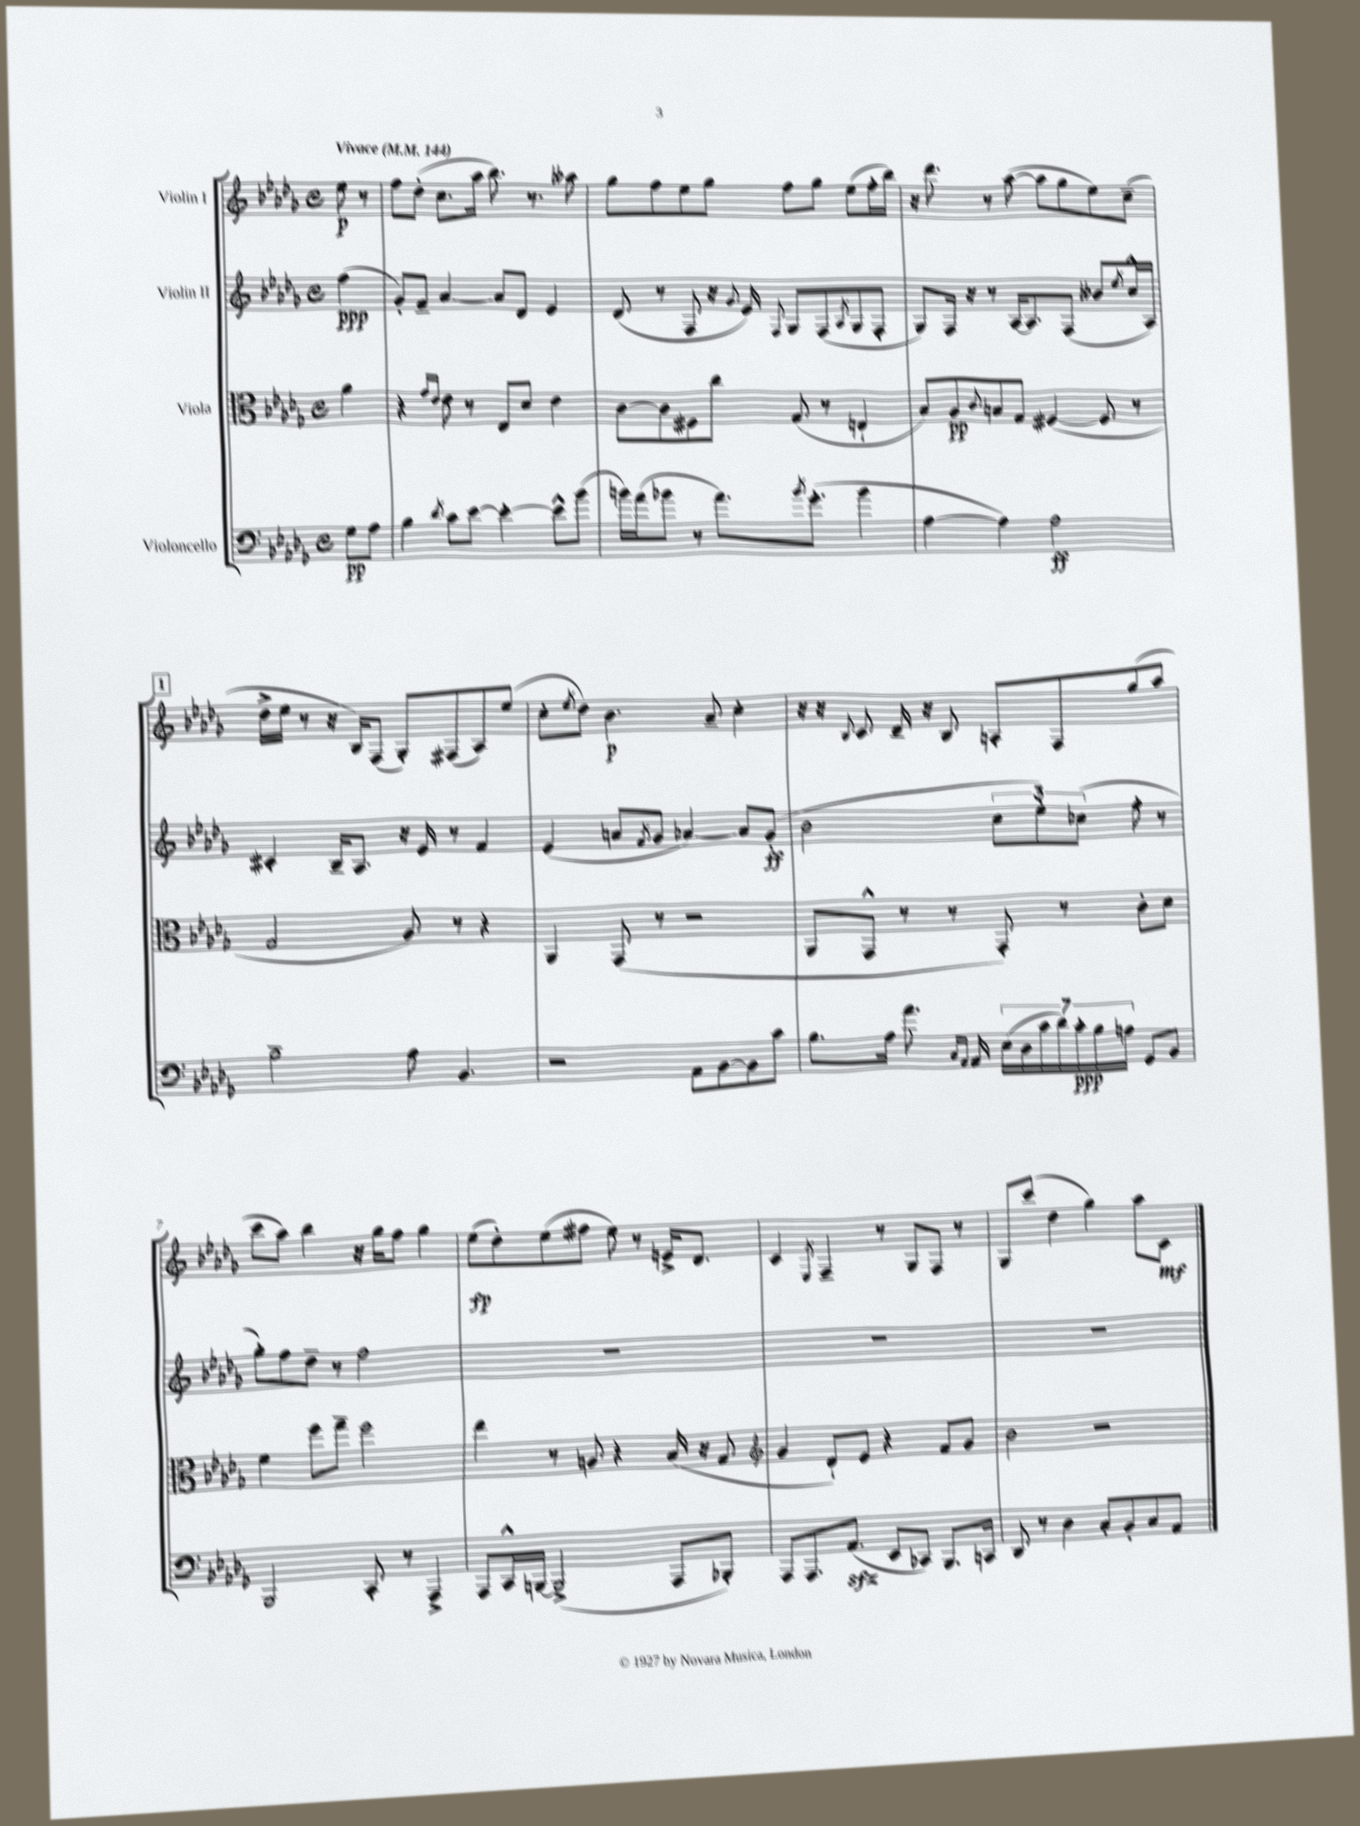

**kern	**dynam	**kern	**dynam	**kern	**dynam	**kern	**dynam
*part4	*part4	*part3	*part3	*part2	*part2	*part1	*part1
*staff4	*staff4	*staff3	*staff3	*staff2	*staff2	*staff1	*staff1
*I"Violoncello	*	*I"Viola	*	*I"Violin II	*	*I"Violin I	*
*clefF4	*	*clefC3	*	*clefG2	*	*clefG2	*
*k[b-e-a-d-g-]	*	*k[b-e-a-d-g-]	*	*k[b-e-a-d-g-]	*	*k[b-e-a-d-g-]	*
*M4/4	*	*M4/4	*	*M4/4	*	*M4/4	*
*met(c)	*	*met(c)	*	*met(c)	*	*met(c)	*
*MM144	*	*MM144	*	*MM144	*	*MM144	*
=	=	=	=	=	=	=	=
!	!	!	!	!	!	!LO:TX:a:B:t=Vivace	!
8G-\L	pp	4a-\	.	(4ff\	ppp	8ee-\	p
8A-\J	.	.	.	.	.	8r	.
=1	=1	=1	=1	=1	=1	=1	=1
4B-\	.	4r	.	8g-'/L)	.	8ff\L	.
.	.	.	.	8f~/J	.	(8dd-'\J	.
.	.	16qqg-/LL	.	.	.	.	.
8qd-/	.	16qqe-/JJ	.	.	.	.	.
8c\L	.	8e-\	.	[4a-/	.	8.cc\L	.
[8e-\J	.	8r	.	.	.	.	.
.	.	.	.	.	.	16aa-\Jk	.
4e-'\_	.	8E-/L	.	8a-/L]	.	8.bb-\)	.
.	.	8d-/J	.	8d-/J	.	.	.
.	.	.	.	.	.	8.r	.
8e-^^\L]	.	4e-\	.	4e-/	.	.	.
(8b-\J	.	.	.	.	.	8aa--X\	.
=2	=2	=2	=2	=2	=2	=2	=2
16bn\LL)	.	[8c\L	.	(8d-/	.	8gg-\L	.
(16a-\J	.	.	.	.	.	.	.
8b-X\J	.	8c\]	.	8r	.	8ff\	.
8r	.	8F#X\	.	8F/	.	8ee-\	.
8.a-\L)	.	8cc\J	.	16r	.	8gg-\J	.
.	.	.	.	8qqg-/	.	.	.
.	.	.	.	16e-/)	.	.	.
.	.	.	.	8qqF/	.	.	.
.	.	(8G-/	.	8G-/L	.	8ff\L	.
8qb-/	.	.	.	.	.	.	.
(8.g-'\J	.	.	.	.	.	.	.
.	.	8r	.	(8F/	.	8gg-\J	.
.	.	.	.	8qA-/	.	.	.
4b-\	.	4En`/	.	8G-/	.	(8ee-\L	.
.	.	.	.	8F'/J	.	16ff'\L	.
.	.	.	.	.	.	16bb-\JJ)	.
=3	=3	=3	=3	=3	=3	=3	=3
[4A-\	.	8B-/L)	.	8G-/L)	.	16r	.
.	.	.	.	.	.	8.ddd-\	.
.	.	8A-/	pp	16F/Jk	.	.	.
.	.	.	.	16r	.	.	.
.	.	8qqc/	.	.	.	.	.
4A-\])	.	8Bn/	.	8r	.	8r	.
.	.	8G-/J	.	[16A-/KL	.	([8aa-\	.
.	.	.	.	8.A-/]	.	.	.
2A-\	ff	([4F#X/	.	.	.	8aa-\L]	.
.	.	.	.	(8F/J	.	8gg-\	.
.	.	8F#/]	.	8b--X/L	.	8ee-\)	.
.	.	.	.	8qee-/	.	.	.
.	.	8r	.	16cc^^/L	.	(8cc~\J	.
.	.	.	.	16A-/JJ)	.	.	.
!!LO:LB:g=z
!!LO:REH:place=s1:t=1
=4	=4	=4	=4	=4	=4	=4	=4
2B-~\	.	2G-/	.	4c#X'/	.	16dd-^\LL	.
.	.	.	.	.	.	16ee-\JJ	.
.	.	.	.	.	.	8r	.
.	.	.	.	16B-~/KL	.	16r	.
.	.	.	.	8.A-/J	.	16B-/KL)	.
.	.	.	.	.	.	(8F/J	.
8A-\	.	8A-/)	.	16r	.	8G-'/L)	.
.	.	.	.	16e-/	.	.	.
4.BB-/	.	8r	.	8r	.	(8F#X/	.
.	.	4r	.	4f/	.	8A-/)	.
.	.	.	.	.	.	(8ee-/J	.
=5	=5	=5	=5	=5	=5	=5	=5
2r	.	4AA-/	.	(4e-/	.	8cc'\L	.
.	.	.	.	.	.	8qee-/	.
.	.	.	.	.	.	8dd-\J)	.
.	.	(8GG-/	.	8an/L	.	4.b-\	p
.	.	.	.	8qf/	.	.	.
.	.	8r	.	8g-/J	.	.	.
8AA-\L	.	2r	.	[4a-X/)	.	.	.
[8BB-\	.	.	.	.	.	8a-~/	.
8BB-\]	.	.	.	8a-/L]	.	4cc'\	.
8c\J	.	.	.	(8g-'/J	ff	.	.
=6	=6	=6	=6	=6	=6	=6	=6
8.B-\L	.	8AA-/L	.	2b-\	.	16r	.
.	.	.	.	.	.	16r	.
.	.	.	.	.	.	8qqB-/	.
.	.	8GG-^^/J	.	.	.	8c/	.
16A-\Jk	.	.	.	.	.	.	.
8.a-\	.	8r	.	.	.	16d-~/	.
.	.	.	.	.	.	16r	.
.	.	8r	.	.	.	8B-/	.
16qqC/LL	.	.	.	.	.	.	.
16qqAA-/JJ	.	.	.	.	.	.	.
16AA-/	.	.	.	.	.	.	.
(28E-\LL	.	8GG-'/)	.	12cc\L	.	8An'/L	.
28D-\	.	.	.	.	.	.	.
28c\	.	.	.	.	.	.	.
.	.	.	.	12ee-'\)	.	.	.
28d-\)	.	.	.	.	.	.	.
.	.	8r	.	.	.	8F/	.
28c'\	ppp	.	.	.	.	.	.
.	.	.	.	(12cc-X\J	.	.	.
28B-\	.	.	.	.	.	.	.
28An\JJ	.	.	.	.	.	.	.
8GG-/L	.	8c'\L	.	8ff'\	.	(8gg-/	.
8BB-/J	.	8d-\J	.	8r	.	8aa-/J	.
!!LO:LB:g=z
=7	=7	=7	=7	=7	=7	=7	=7
2BBB-/	.	4f\	.	8gg-'\L)	.	8ccc\L	.
.	.	.	.	8ff\	.	8aa-\J)	.
.	.	8ff\L	.	8dd-~\J	.	4bb-\	.
.	.	8gg-~\J	.	8r	.	.	.
8CC'/	.	2ff\	.	2ff\	.	16r	.
.	.	.	.	.	.	16gg-\KL	.
8r	.	.	.	.	.	8ff\J	.
4AAA-^/	.	.	.	.	.	4gg-\	.
=8	=8	=8	=8	=8	=8	=8	=8
8AAA-/L	.	4ee-\	.	1r	.	(8ee-\L	fp
16CC^^/L	.	.	.	.	.	8dd-'\)	.
[16BBBn/JJ	.	.	.	.	.	.	.
(2BBB^/]	.	8r	.	.	.	(8ee-\	.
.	.	8An/	.	.	.	8ff#X\J	.
.	.	4r	.	.	.	8ee-\)	.
.	.	.	.	.	.	8r	.
8AAA-/L	.	(16B-/	.	.	.	16en^/KL	.
.	.	16r	.	.	.	8.d-/J	.
8BBB-X'/J)	.	8G-/	.	.	.	.	.
=9	=9	=9	=9	=9	=9	=9	=9
*	*	*clefG2	*	*	*	*	*
8AAA-/L	.	4g-/	.	1r	.	4c/	.
8.AAA-/	.	.	.	.	.	.	.
.	.	.	.	.	.	8qE-/	.
.	.	8d-`/L)	.	.	.	4F~/	.
(8.AA-zz/J	.	.	.	.	.	.	.
.	.	8e-/J	.	.	.	.	.
8EE-/L	.	4r	.	.	.	8r	.
8CC-X/J)	.	.	.	.	.	8G-/L	.
8.BBB-/L	.	8f/L	.	.	.	8F/J	.
.	.	8g-/J	.	.	.	8r	.
16CCn/Jk	.	.	.	.	.	.	.
=10	=10	=10	=10	=10	=10	=10	=10
8DD-/	.	2b-\	.	1r	.	8G-/L	.
8r	.	.	.	.	.	(8ccc/J	.
4D-\	.	.	.	.	.	4dd-\	.
8C'/L	.	2r	.	.	.	4gg-\)	.
8BB-'/	.	.	.	.	.	.	.
8C/	.	.	.	.	.	8aa-\L	.
8AA-/J	.	.	.	.	.	8c\J	mf
==	==	==	==	==	==	==	==
*-	*-	*-	*-	*-	*-	*-	*-
